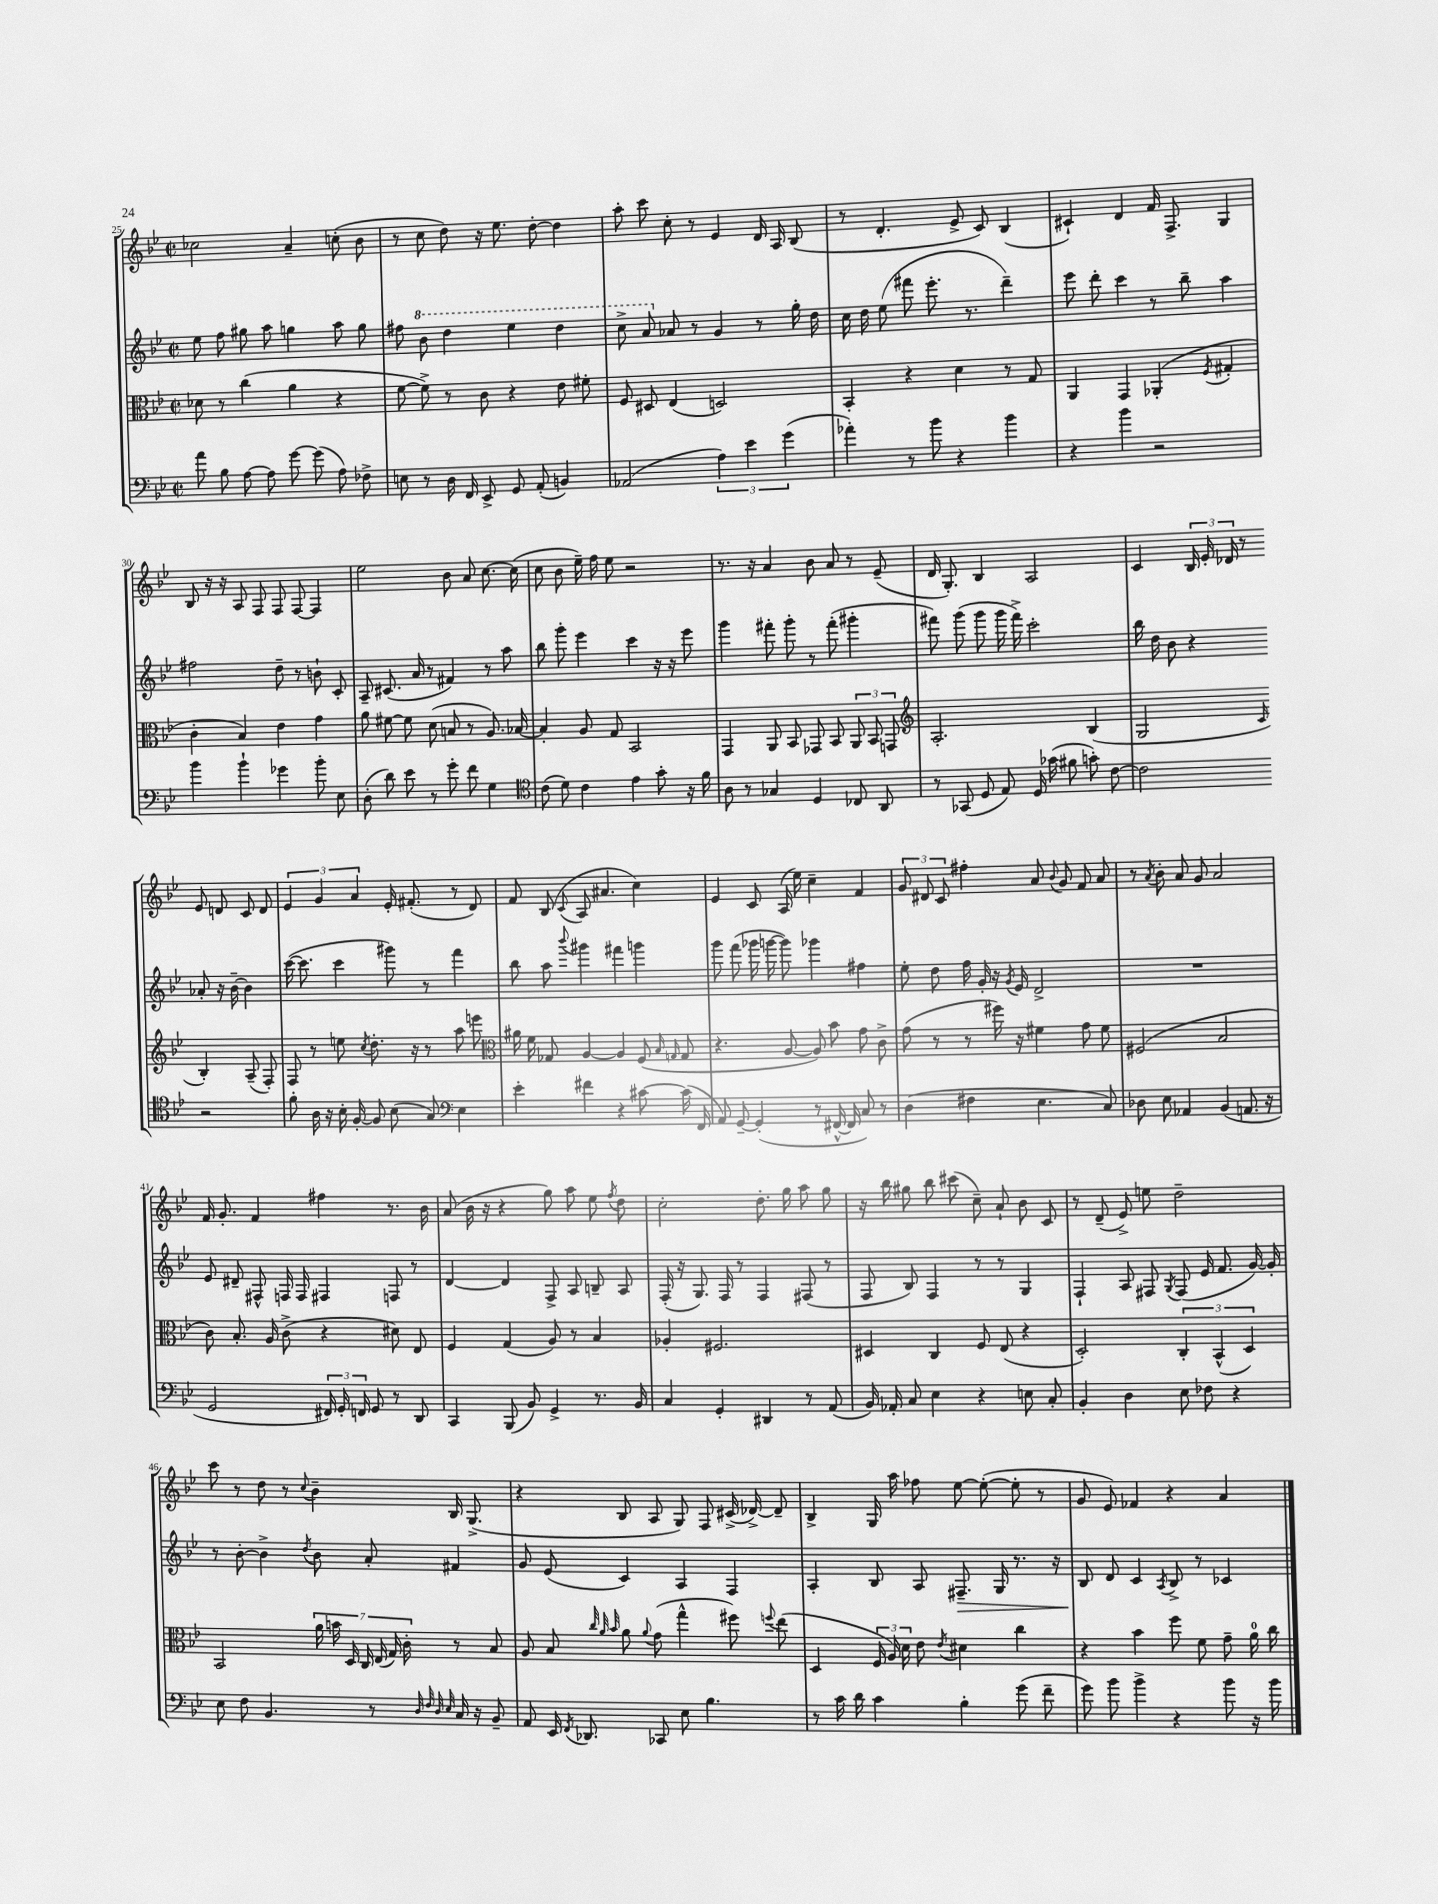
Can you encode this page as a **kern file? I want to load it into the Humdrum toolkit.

**kern	**kern	**kern	**dynam	**kern
*part4	*part3	*part2	*part2	*part1
*staff4	*staff3	*staff2	*staff2	*staff1
*clefF4	*clefC3	*clefG2	*	*clefG2
*k[b-e-]	*k[b-e-]	*k[b-e-]	*	*k[b-e-]
*M2/2	*M2/2	*M2/2	*	*M2/2
*met(c|)	*met(c|)	*met(c|)	*	*met(c|)
=25	=25	=25	=25	=25
8a\	8d-X\	8ee-\	.	2cc-X\
8B-\	8r	8ff\	.	.
[8A\	(4cc\	8gg#X\	.	.
8A\]	.	8aa\	.	.
[8g\	4a\	4ggn\	.	4a~/
(8g\]	.	.	.	.
8A\)	4r	8aa\	.	(8ccn'\
8F-X^\	.	8gg\	.	8b-\
=26	=26	=26	=26	=26
8En\	[8f\	8ff#X\	.	8r
*	*	*8va	*	*
8r	8f^\])	8bb-\	.	8cc\
16D\	8r	4ddd\	.	8dd\)
16FF/	.	.	.	.
8EE-^/	8c\	.	.	16r
.	.	.	.	8.ee-\
8GG/	4r	4eee-\	.	.
(8AA'/	.	.	.	[8dd'\
4BBn/)	8e-\	4ddd\	.	4dd\]
.	8f#X'\	.	.	.
=27	=27	=27	=27	=27
(2AA-X/	8F/	8ccc^\	.	8aa'\
.	8D#X/	8aa/	.	8ccc\
*	*	*X8va	*	*
.	(4E-/	8a-X/	.	8cc'\
.	.	8r	.	8r
6A\)	2Dn/)	4g/	.	4e-/
6e-\	.	.	.	.
.	.	8r	.	16d/
.	.	.	.	16A/
(6g\	.	.	.	.
.	.	16gg'\	.	(8B-/
.	.	16dd\	.	.
=28	=28	=28	=28	=28
4a-X'\)	4BB-'/	16cc\	.	8r
.	.	16dd\	.	.
.	.	(8ee-\	.	4.d'/
8r	4r	8fff#X\	.	.
8b-\	.	8.eee-'\	.	.
4r	4d\	.	.	8e-^/
.	.	8.r	.	.
.	.	.	.	8c/)
4b-\	8r	4ddd~\)	.	(4B-/
.	8G/	.	.	.
=29	=29	=29	=29	=29
4r	4AA/	8eee-\	.	4c#X`/)
.	.	8ddd'\	.	.
4b-\	4GG/	4ccc\	.	4d/
2r	(4AA-X'/	8r	.	16f/
.	.	.	.	8.F^/
.	.	8bb-~\	.	.
.	8qF/	.	.	.
.	4G#X'/	4aa\	.	4G/
!!LO:LB:g=z
=30	=30	=30	=30	=30
4b-\	4c'\	2ff#X\	.	8B-/
.	.	.	.	16r
.	.	.	.	16r
4b-`\	4B-/)	.	.	8A/
.	.	.	.	8F/
4g-X\	4e-\	8dd~\	.	8F/
.	.	8r	.	[8F/
8b-'\	4g\	8bn`\	.	4F/]
8E-\	.	8c'/	.	.
=31	=31	=31	=31	=31
(8D'\	8a\	8A~/	.	2ee-\
8d\)	[8f#X\	(8.c#X/	.	.
8e-\	8f#\]	.	.	.
.	.	16a/	.	.
8r	(8d\	8r	.	.
8g'\	8Bn/	4f#X/)	.	8b-\
8f\	8r	.	.	8a/
4G\	8.A/)	8r	.	[8.cc\
.	.	8aa\	.	.
.	[16B-X/	.	.	(16cc\]
=32	=32	=32	=32	=32
*clefC4	*	*	*	*
(8c\	4B-'/]	8bb-\	.	8cc\
8d\)	.	8ggg'\	.	8b-\
4c\	8A/	4eee-\	.	16ee-~\)
.	.	.	.	16ff\
.	8G/	.	.	8ee-\
4e-\	2BB-/	4ccc\	.	2r
8g'\	.	16r	.	.
.	.	16r	.	.
16r	.	8eee-\	.	.
16f\	.	.	.	.
=33	=33	=33	=33	=33
8A\	4GG/	4ggg\	.	8.r
8r	.	.	.	.
.	.	.	.	16r
4G-X/	8AA/	8fff#X'\	.	4a/
.	8BB-/	8ggg'\	.	.
4D/	8GG-X/	8r	.	8b-\
.	8BB-/	(8fff#'\	.	8a/
8C-X/	12AA/	4ggg#X'\	.	8r
.	12BB-/	.	.	.
8AA/	.	.	.	(8e-~/
.	12GGn/	.	.	.
=34	=34	=34	=34	=34
*	*clefG2	*	*	*
8r	2.A'/	8fff#X\)	.	16d/
.	.	.	.	8.G'/)
(8GG-X/	.	(8ggg\	.	.
8D/	.	8ggg\	.	4B-/
8E-/)	.	16ggg\	.	.
.	.	16fff#^\)	.	.
16D/	.	2ccc'\	.	2A/
(16g-X\	.	.	.	.
8f#X\	.	.	.	.
8gn'\)	(4B-/	.	.	.
[8c\	.	.	.	.
=35	=35	=35	=35	=35
2c\]	2G/	16bb-\	.	4c/
.	.	16dd\	.	.
.	.	8b-\	.	.
.	.	4r	.	24B-/
.	.	.	.	24e-'/
.	.	.	.	24d-X/
.	.	.	.	8r
.	16qqc/	.	.	.
2r	4B-'/)	8a-X'/	.	8e-/
.	.	16r	.	8dn/
.	.	[16b-~\	.	.
.	(8A~/	4b-\]	.	8c/
.	8F'/)	.	.	8d/
!!LO:LB:g=z
=36	=36	=36	=36	=36
8f'\	8F/	([16ccc\	.	6e-/
.	.	8.ccc\]	.	.
16A\	8r	.	.	.
.	.	.	.	6g/
16r	.	.	.	.
16B-'\	8een\	4ccc\	.	.
[16F'/	.	.	.	.
.	.	.	.	6a/
.	8qcc/	.	.	.
8F/]	8.dd'\	.	.	.
(8B-\	.	8ggg#X\)	.	16e-'/
.	16r	.	.	(8.f#X'/
8G/)	8r	8r	.	.
*clefF4	*	*	*	*
4E-\	8aa\	4fff\	.	8r
.	8eeen\	.	.	8d/)
=37	=37	=37	=37	=37
*	*clefC3	*	*	*
4e-'\	16a#X\	8bb-\	.	8f/
.	16f\	.	.	.
.	8G-X/	8aa\	.	(8B-/
.	.	8qqbbb-/	.	8qqc/
4f#X\	[4A/	4ggg#X\	.	8A/
.	.	.	.	4.a#X/
4r	4A/]	4fff#X\	.	.
[8c#X\	(8F/	4gggn\	.	4cc\)
.	16qqB-/	.	.	.
.	16qqGn/	.	.	.
(16c#\]	8G/	.	.	.
16FF/	.	.	.	.
=38	=38	=38	=38	=38
8AA/)	4.r	8ggg\	.	4e-/
[8GG~/	.	(8fff\	.	.
(4GG'/]	.	16ggg-X\	.	8c/
.	.	[16gggn\	.	.
.	[8A/	8ggg\])	.	(16A/
.	.	.	.	16ee-\)
8r	8A/])	4ggg-X\	.	4cc~\
[16FF#X^^/	8b-\	.	.	.
16FF#/]	.	.	.	.
8C/)	8g\	4ff#X\	.	4f/
8r	8c^\	.	.	.
=39	=39	=39	=39	=39
(4D\	(8g\	8ee-'\	.	12g/
.	.	.	.	12d#X/
.	8r	8dd\	.	.
.	.	.	.	12c/
4F#X\	8r	16ff\	.	4ff#X'\
.	.	16g'/	.	.
.	16ff#X\)	16r	.	.
.	.	8qg/	.	.
.	16r	16e-/	.	.
4.E-\	4f#X\	2d^/	.	8a/
.	.	.	.	8qqb-/
.	.	.	.	8g/
.	8g\	.	.	8f/
8C/)	8f#\	.	.	8a/
=40	=40	=40	=40	=40
8D-X\	(2F#X/	1r	.	8r
.	.	.	.	8qa/
8E-\	.	.	.	8b-'\
4AA-X/	.	.	.	8a/
.	.	.	.	8g/
(4BB-/	2B-/	.	.	2a/
8.AAn/	.	.	.	.
16r	.	.	.	.
!!LO:LB:g=z
=41	=41	=41	=41	=41
2GG/	8c\)	8e-/	.	16f/
.	.	.	.	8.g'/
.	8.B-'/	8d#X~/	.	.
.	.	8F#X^^/	.	4f/
.	16A/	.	.	.
.	(8c^\	16Fn/	.	.
.	.	16F/	.	.
24FF#X/)	4r	4F#X/	.	4ff#X\
24GG'/	.	.	.	.
24FFn/	.	.	.	.
8GG/	.	.	.	.
8r	8d#X\)	8Fn/	.	8.r
8DD/	8E-/	8r	.	.
.	.	.	.	16b-\
=42	=42	=42	=42	=42
4CC/	4F/	[4d/	.	(8a/
.	.	.	.	16b-\
.	.	.	.	16r
(8BBB-/	(4G/	4d/]	.	4r
8BB-/)	.	.	.	.
4GG^/	8A/)	8F^/	.	8gg\)
.	8r	8A/	.	8aa\
8.r	4B-/	8Bn~/	.	8ee-\
.	.	.	.	8qff/
.	.	8A/	.	8dd\
16BB-/	.	.	.	.
=43	=43	=43	=43	=43
4C/	4A-X'/	(16F'/	.	2cc'\
.	.	16r	.	.
.	.	8.G/)	.	.
4GG'/	2.F#X/	.	.	.
.	.	16F/	.	.
.	.	8r	.	.
4DD#X/	.	4F/	.	8.dd'\
.	.	.	.	16gg\
8r	.	(8F#X/	.	8aa\
(8AA/	.	8r	.	8gg\
=44	=44	=44	=44	=44
16BB-/)	4D#X/	8F/	.	16r
16AA-X'/	.	.	.	16bb-\
8C/	.	8B-/)	.	8gg#X\
4E-\	4C/	4F/	.	8bb-\
.	.	.	.	(8ccc#X\
4r	8F/	8r	.	8cc~\)
.	(8E-/	8r	.	8a`/
8En\	4r	4G/	.	8b-\
8C'/	.	.	.	8c/
=45	=45	=45	=45	=45
4BB-'/	2D'/)	4F`/	.	8r
.	.	.	.	(8d~/
4D\	.	8A/	.	8e-^/)
.	.	8F#X/	.	8een\
.	.	8qG/	.	.
8E-\	6C'/	(8F#/	.	2dd~\
8F-X\	.	16e-/	.	.
.	(6BB-^^/	.	.	.
.	.	8.f/	.	.
4r	.	.	.	.
.	6D/)	.	.	.
.	.	[16g/)	.	.
.	.	16g'/]	.	.
!!LO:LB:g=z
=46	=46	=46	=46	=46
8E-\	2BB-/	8r	.	8ccc\
8F\	.	[8b-'\	.	8r
4.BB-/	.	4b-^\]	.	8dd\
.	.	.	.	8r
.	.	8qdd/	.	8qqcc/
.	28a\	8b-\	.	4b-~\
.	28bn\	.	.	.
.	28D/	.	.	.
.	28C/	.	.	.
8r	.	8a'/	.	.
.	(28E-/	.	.	.
.	28G/)	.	.	.
.	28c'\	.	.	.
32qqD/	.	.	.	.
32qqF/	.	.	.	.
32qqD/	.	.	.	.
32qqE-/	.	.	.	.
16C/	8r	4f#X/	.	16B-/
16r	.	.	.	(8.G^/
8BB-~/	8B-/	.	.	.
=47	=47	=47	=47	=47
8AA/	8A/	8g/	.	4r
16EE-/	8B-/	(8e-/	.	.
8qFF/	.	.	.	.
8.DD-X/	.	.	.	.
.	32qqcc/	.	.	.
.	32qqa/	.	.	.
.	32qqb-/	.	.	.
.	8a\	4c/)	.	8B-/
.	8qqa/	.	.	.
8CC-X/	(8g\	.	.	8A/
8E-\	4gg^^\	4A/	.	8G/)
4.B-\	.	.	.	8F/
.	8ff#X\)	4F/	.	(16c#X^/
.	.	.	.	[16d-X^/)
.	8qqffn/	.	.	.
.	(8ee-\	.	.	8d-~/]
=48	=48	=48	=48	=48
8r	4D/	4A'/	.	4B-^/
16c\	.	.	.	.
16d\	.	.	.	.
4c\	24F/	8B-/	.	16G/
.	24A/)	.	.	.
.	.	.	.	16aa\
.	24d\	.	.	.
.	8e-\	8A/	.	8ff-X\
.	8qe-/	.	.	.
!	!	!	!LO:HP:b	!
4B-'\	4d#X\	8.F#X~/	>	[8ee-\
.	.	.	.	(8ee-'\_
.	.	16G/	.	.
(8g\	4cc\	8.r	.	8ee-'\]
8f~\	.	.	.	8r
.	.	16r	.	.
=49	=49	=49	=49	=49
8g\)	4r	8B-/	.	8g/
8b-\	.	8d/	]	8e-/)
4b-^\	4b-\	4c/	.	4f-X/
.	.	8qA/	.	.
4r	8ff\	8B-^/	.	4r
.	8f\	8r	.	.
8b-\	8g~\	4c-X/	.	4a/
16r	16a\	.	.	.
16b-\	16cc\	.	.	.
==	==	==	==	==
*-	*-	*-	*-	*-
